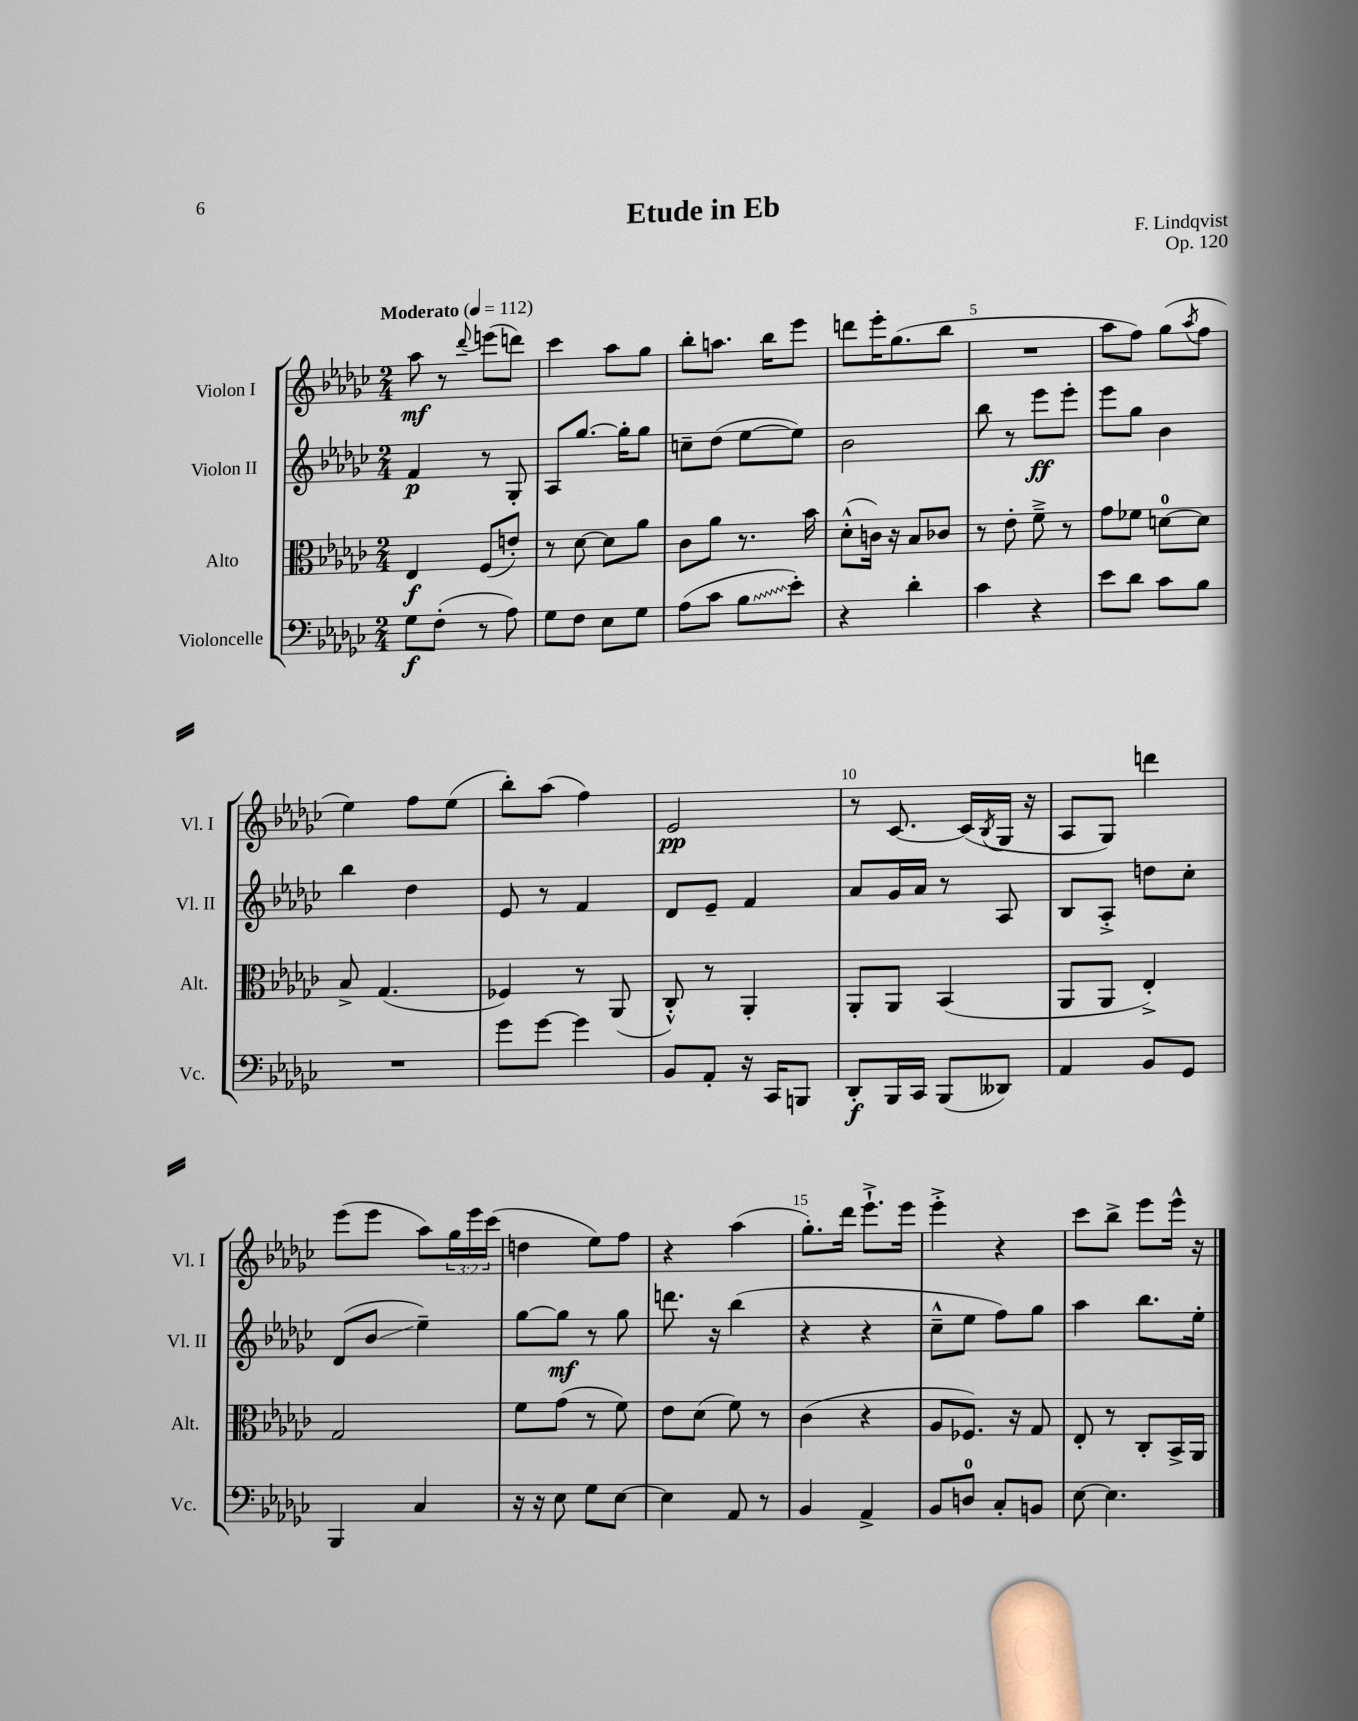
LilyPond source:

\header { title = "Etude in Eb" composer = "F. Lindqvist" opus = "Op. 120" }
<<
\new StaffGroup <<
\new Staff = "s0" \with { instrumentName = "Violon I" shortInstrumentName = "Vl. I" } {
    \clef treble \key ges \major \numericTimeSignature \time 2/4 \override Staff.TupletNumber.text = #tuplet-number::calc-fraction-text \tempo "Moderato" 4 = 112
    aes''8\mf r8 \appoggiatura { des'''8 } e'''8( d'''8) |
    ces'''4 aes''8 ges''8 |
    bes''8-. a''8. bes''16 ees'''8 |
    d'''8 ees'''16-. ges''8.( bes''8 |
    R2 |
    aes''8 f''8) ges''8( \acciaccatura { aes''8 } f''8 |
    ees''4) f''8 ees''8( |
    bes''8-.) aes''8( f''4) |
    ees'2\pp |
    r8 ces'8.~ ces'16( \acciaccatura { bes8 } ges16 r16 |
    aes8 ges8) d'''4 |
    ees'''8( ees'''8 aes''8) \tuplet 3/2 { ges''16 ees'''16 ces'''16( } |
    d''4 ees''8) f''8 |
    r4 aes''4( |
    ges''8.-.) des'''16 ees'''8.-!-> ees'''16 |
    ees'''4-.-> r4 |
    ces'''8 bes''8-> ees'''8 ees'''16-^ r16 \bar "|." |
}
\new Staff = "s1" \with { instrumentName = "Violon II" shortInstrumentName = "Vl. II" } {
    \clef treble \key ges \major \numericTimeSignature \time 2/4
    f'4\p r8 ges8-. |
    aes8 ges''8.~ ges''16-. ges''8 |
    c''8-- des''8( ees''8~ ees''8) |
    bes'2 |
    bes''8 r8 ees'''8\ff ees'''8-. |
    ees'''8 ges''8 bes'4 |
    bes''4 des''4 |
    ees'8 r8 f'4 |
    des'8 ees'8-- f'4 |
    aes'8 ges'16 aes'16 r8 aes8 |
    bes8 aes8-.-> d''8 ces''8-. |
    des'8( bes'8\glissando ees''4--) |
    ges''8~ ges''8\mf r8 ges''8 |
    d'''8. r16 bes''4( |
    r4 r4 |
    ces''8---^ ees''8 f''8) ges''8 |
    aes''4 bes''8. ees''16-. \bar "|." |
}
\new Staff = "s2" \with { instrumentName = "Alto" shortInstrumentName = "Alt." } {
    \clef alto \key ges \major \numericTimeSignature \time 2/4
    ees4\f f8( e'8-.) |
    r8 des'8~ des'8 aes'8 |
    ces'8 aes'8 r8. bes'16 |
    des'8-.-^( c'16) r16 bes8 ces'8 |
    r8 ees'8-. f'8---> r8 |
    ges'8 fes'8 d'8-0~ d'8 |
    bes8-> ges4.( |
    fes4) r8 aes,8( |
    ces8-.-^) r8 aes,4-. |
    aes,8-. aes,8 bes,4( |
    aes,8 aes,8 ees4-.->) |
    ges2 |
    f'8 ges'8( r8 f'8) |
    ees'8 des'8( f'8) r8 |
    ces'4( r4 |
    aes8 fes8.) r16 ges8 |
    ees8-. r8 ces8-. bes,16-> aes,16 \bar "|." |
}
\new Staff = "s3" \with { instrumentName = "Violoncelle" shortInstrumentName = "Vc." } {
    \clef bass \key ges \major \numericTimeSignature \time 2/4
    ges8\f f8-.( r8 aes8) |
    ges8 f8 ees8 ges8 |
    aes8( ces'8 \once \override Glissando.style = #'zigzag bes8\glissando ees'8-.) |
    r4 des'4-. |
    ces'4 r4 |
    ees'8 des'8 ces'8 bes8 |
    R2 |
    ges'8 ges'8~ ges'4 |
    bes,8 aes,8-. r16 ces,16 b,,8 |
    des,8-.\f bes,,16 ces,16 bes,,8( deses,8) |
    aes,4 bes,8 ges,8 |
    bes,,4 ces4 |
    r16 r16 ees8 ges8 ees8~ |
    ees4 aes,8 r8 |
    bes,4 aes,4-> |
    bes,8 d8-0 ces8-. b,8 |
    ees8~ ees4. \bar "|." |
}
>>
>>
\layout { \context { \Score \override BarNumber.break-visibility = ##(#f #t #t) barNumberVisibility = #(every-nth-bar-number-visible 5) } }
